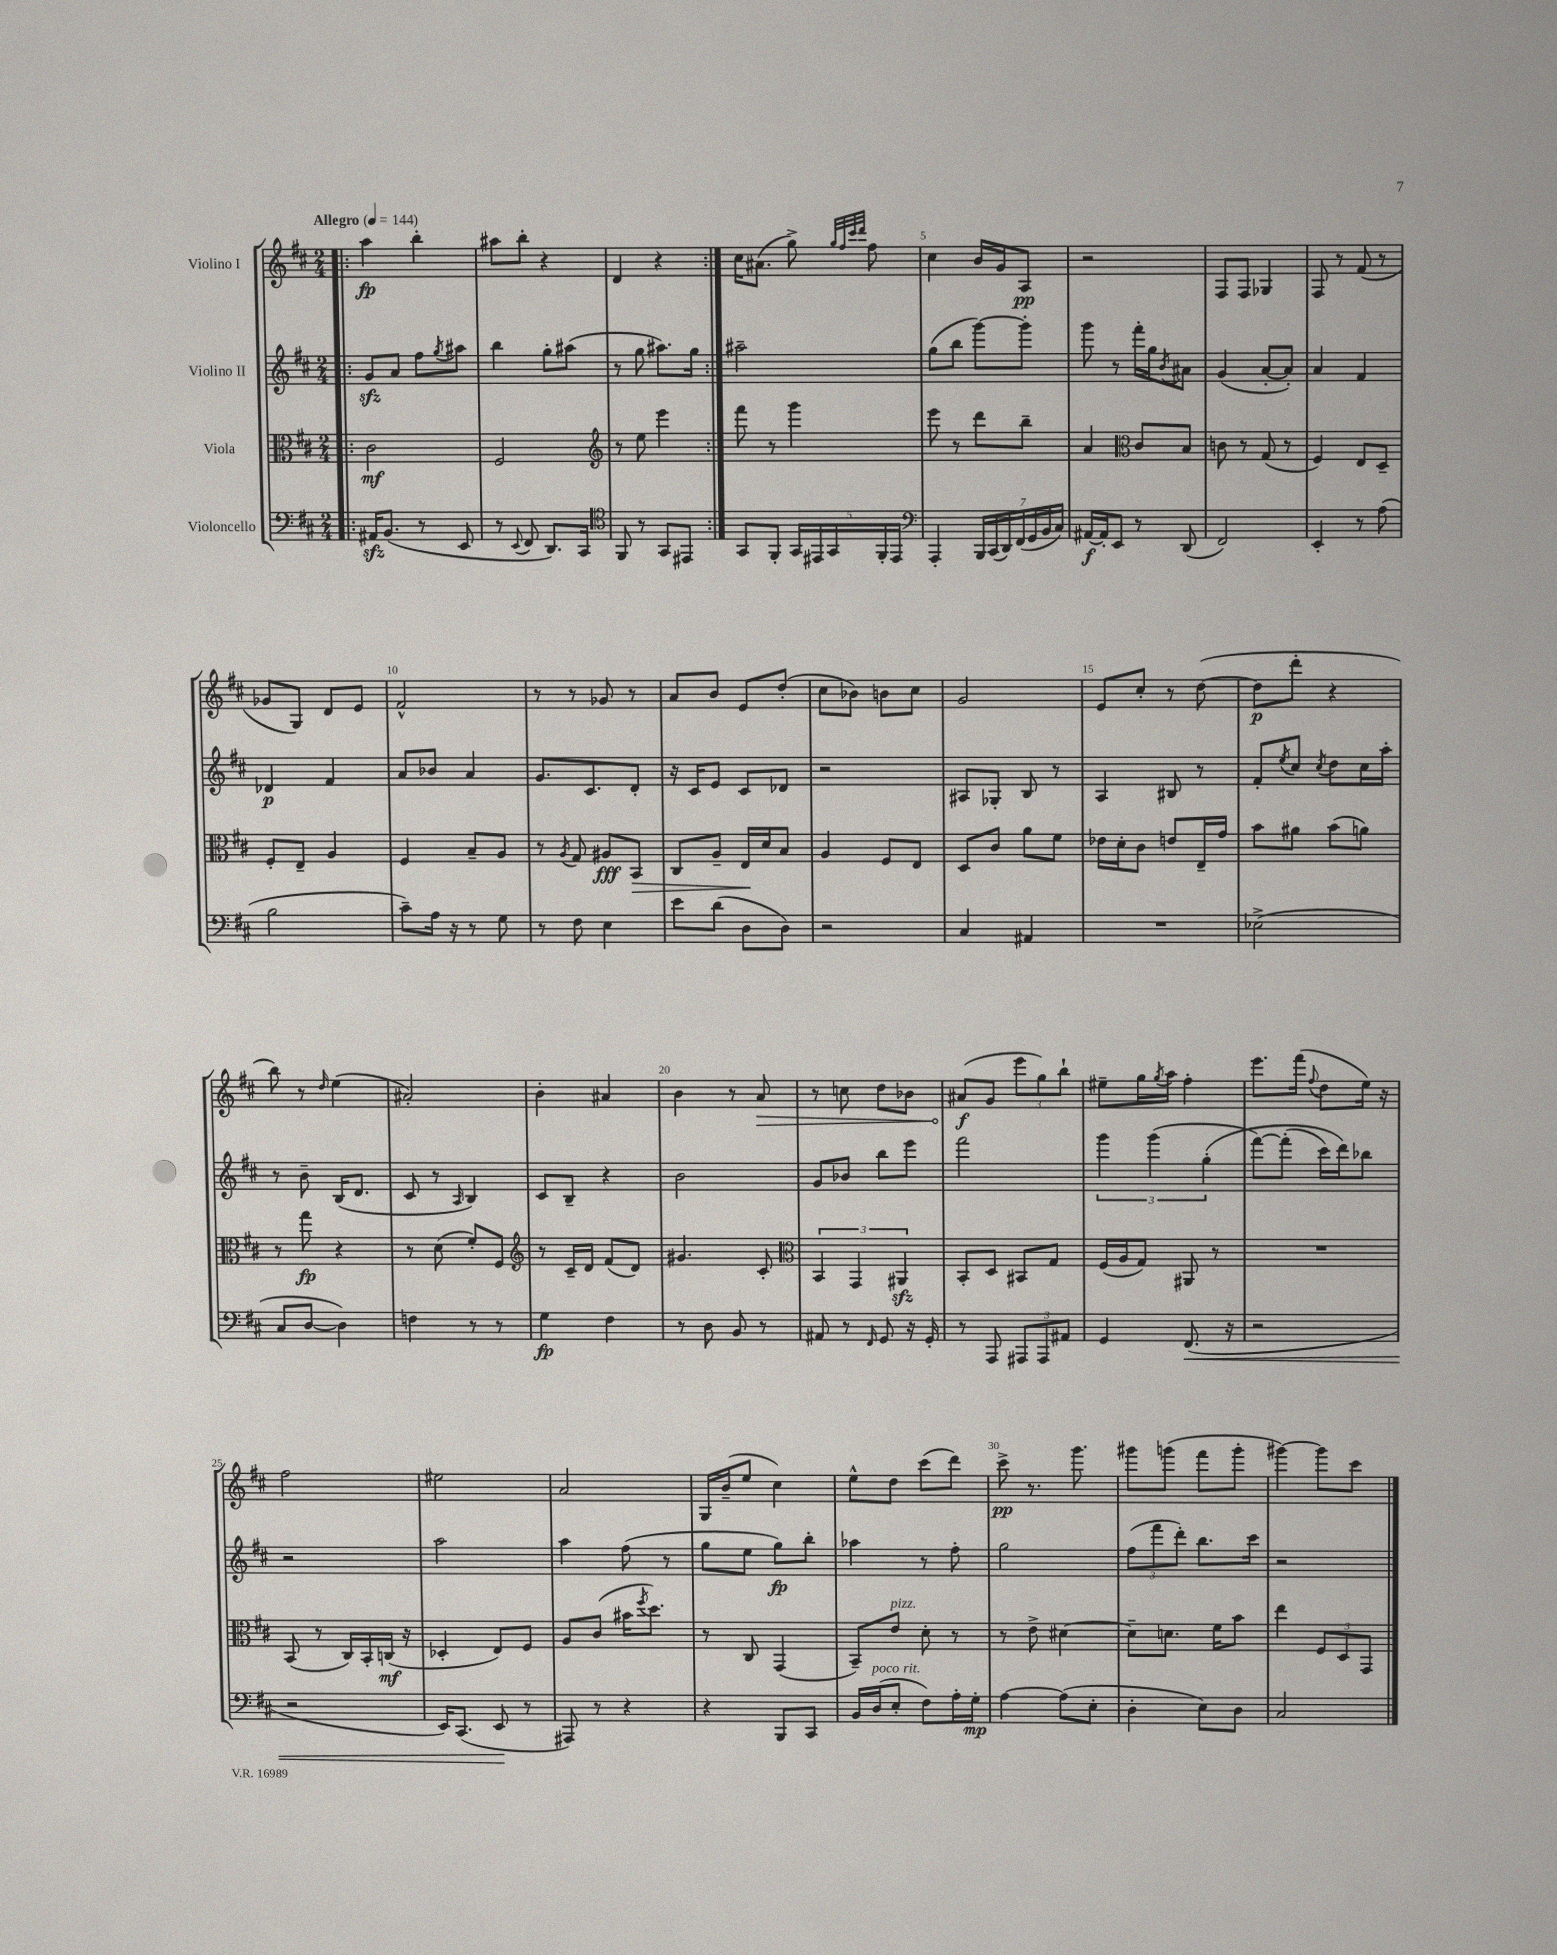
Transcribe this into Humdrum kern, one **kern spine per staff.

**kern	**dynam	**kern	**dynam	**kern	**dynam	**kern	**dynam
*part4	*part4	*part3	*part3	*part2	*part2	*part1	*part1
*staff4	*staff4	*staff3	*staff3	*staff2	*staff2	*staff1	*staff1
*I"Violoncello	*	*I"Viola	*	*I"Violino II	*	*I"Violino I	*
*clefF4	*	*clefC3	*	*clefG2	*	*clefG2	*
*k[f#c#]	*	*k[f#c#]	*	*k[f#c#]	*	*k[f#c#]	*
*M2/4	*	*M2/4	*	*M2/4	*	*M2/4	*
*MM144	*	*MM144	*	*MM144	*	*MM144	*
=1!|:	=1!|:	=1!|:	=1!|:	=1!|:	=1!|:	=1!|:	=1!|:
!	!	!	!	!	!	!LO:TX:a:B:t=Allegro	!
16AA#Xzz/KL	.	2c#\	mf	8gzz/L	.	4aa\	fp
(8.BB/J	.	.	.	.	.	.	.
.	.	.	.	8a/J	.	.	.
8r	.	.	.	8ff#\L	.	4bb'\	.
.	.	.	.	8qgg/	.	.	.
8EE/	.	.	.	8aa#X\J	.	.	.
=2	=2	=2	=2	=2	=2	=2	=2
8r	.	2F#/	.	4bb\	.	8aa#X\L	.
8qqEE/	.	.	.	.	.	.	.
8FF#/	.	.	.	.	.	8bb'\J	.
8.DD/L)	.	.	.	8gg'\L	.	4r	.
.	.	.	.	(8aa#X\J	.	.	.
16CC#/Jk	.	.	.	.	.	.	.
=3	=3	=3	=3	=3	=3	=3	=3
*clefC4	*	*clefG2	*	*	*	*	*
8FF#/	.	8r	.	8r	.	4d/	.
8r	.	8ee\	.	8gg\	.	.	.
8GG/L	.	4eee\	.	8.aa#X\L)	.	4r	.
8EE#X/J	.	.	.	.	.	.	.
.	.	.	.	16gg\Jk	.	.	.
=4:|!	=4:|!	=4:|!	=4:|!	=4:|!	=4:|!	=4:|!	=4:|!
8GG/L	.	8fff#\	.	2aa#X~\	.	16cc#\KL	.
.	.	.	.	.	.	(8.a#X\J	.
8FF#'/J	.	8r	.	.	.	.	.
20GG/LL	.	4ggg\	.	.	.	8gg^\)	.
20EE#X/	.	.	.	.	.	.	.
20GG/	.	.	.	.	.	.	.
.	.	.	.	.	.	32qqgg/LLL	.
.	.	.	.	.	.	32qqff#/	.
.	.	.	.	.	.	32qqccc#/	.
.	.	.	.	.	.	32qqddd/JJJ	.
.	.	.	.	.	.	8ff#\	.
20FF#'/	.	.	.	.	.	.	.
20EE#/JJ	.	.	.	.	.	.	.
=5	=5	=5	=5	=5	=5	=5	=5
*clefF4	*	*	*	*	*	*	*
4AAA'/	.	8eee\	.	(8gg\L	.	4cc#\	.
.	.	8r	.	8bb\J	.	.	.
28BBB/LL	.	8ddd\L	.	[8ggg\L)	.	16b/LL	.
(28CC#/	.	.	.	.	.	.	.
.	.	.	.	.	.	16g/J	.
28DD/)	.	.	.	.	.	.	.
(28FF#/	.	.	.	.	.	.	.
.	.	8bb~\J	.	8ggg'\J]	.	8A/J	pp
28GG/	.	.	.	.	.	.	.
28BB/	.	.	.	.	.	.	.
28C#/JJ)	.	.	.	.	.	.	.
=6	=6	=6	=6	=6	=6	=6	=6
[16AA#X/LL	f	4a/	.	8ggg\	.	2r	.
16AA#'/J]	.	.	.	.	.	.	.
8EE/J	.	.	.	8r	.	.	.
*	*	*clefC3	*	*	*	*	*
8r	.	8c#/L	.	16fff#'\LL	.	.	.
.	.	.	.	16gg\J	.	.	.
.	.	.	.	8qb/	.	.	.
(8DD/	.	8B/J	.	8a#X\J	.	.	.
=7	=7	=7	=7	=7	=7	=7	=7
2FF#/)	.	8cn\	.	(4g/	.	8F#/L	.
.	.	8r	.	.	.	8F#/J	.
.	.	(8G/	.	[8a'/L	.	4G-X/	.
.	.	8r	.	8a'/J])	.	.	.
=8	=8	=8	=8	=8	=8	=8	=8
4EE'/	.	4F#/)	.	4a/	.	8F#/	.
.	.	.	.	.	.	8r	.
8r	.	8E/L	.	4f#/	.	(8f#/	.
(8A\	.	8D~/J	.	.	.	8r	.
!!LO:LB:g=z
=9	=9	=9	=9	=9	=9	=9	=9
2B\	.	8F#'/L	.	4d-X/	p	8g-X/L	.
.	.	8E~/J	.	.	.	8G/J)	.
.	.	4A/	.	4f#/	.	8d/L	.
.	.	.	.	.	.	8e/J	.
=10	=10	=10	=10	=10	=10	=10	=10
8c#~\L)	.	4F#/	.	8a/L	.	2f#^^/	.
16A\Jk	.	.	.	8b-X/J	.	.	.
16r	.	.	.	.	.	.	.
8r	.	8B~/L	.	4a/	.	.	.
8G\	.	8A/J	.	.	.	.	.
=11	=11	=11	=11	=11	=11	=11	=11
8r	.	8r	.	8.g/L	.	8r	.
.	.	8qA/	.	.	.	.	.
8F#\	.	8G/	.	.	.	8r	.
.	.	.	.	8.c#/	.	.	.
4E\	.	8A#X/L	fff	.	.	8g-X/	.
!	!	!	!LO:HP:b	!	!	!	!
.	.	8BB/J	>	8d'/J	.	8r	.
=12	=12	=12	=12	=12	=12	=12	=12
8e\L	.	8C#/L	.	16r	.	8a/L	.
.	.	.	.	16c#/KL	.	.	.
(8d\J	.	8A~/J	.	8e/J	.	8b/J	.
8D\L	.	16E/LL	.	8c#/L	.	8e/L	.
.	.	16d/J	]	.	.	.	.
8D\J)	.	8B/J	.	8d-X/J	.	(8dd'/J	.
=13	=13	=13	=13	=13	=13	=13	=13
2r	.	4A/	.	2r	.	8cc#\L	.
.	.	.	.	.	.	8b-X\J)	.
.	.	8F#/L	.	.	.	8bn\L	.
.	.	8E/J	.	.	.	8cc#\J	.
=14	=14	=14	=14	=14	=14	=14	=14
4C#/	.	8D/L	.	8A#X/L	.	2g/	.
.	.	8c#/J	.	8G-X'/J	.	.	.
4AA#X/	.	8a\L	.	8B/	.	.	.
.	.	8f#\J	.	8r	.	.	.
=15	=15	=15	=15	=15	=15	=15	=15
2r	.	16e-X\LL	.	4A/	.	8e/L	.
.	.	16d'\J	.	.	.	.	.
.	.	8c#\J	.	.	.	8cc#'/J	.
.	.	8en/L	.	8B#X/	.	8r	.
.	.	16E~/L	.	8r	.	([8dd\	.
.	.	16g/JJ	.	.	.	.	.
=16	=16	=16	=16	=16	=16	=16	=16
(2E-X^\	.	8b\L	.	8f#'/L	.	8dd\L]	p
.	.	.	.	8qee/	.	.	.
.	.	8a#X\J	.	8cc#/J	.	8ddd'\J	.
.	.	.	.	8qcc#/	.	.	.
.	.	(8b\L	.	8dd\L	.	4r	.
.	.	8an\J)	.	16cc#\L	.	.	.
.	.	.	.	16aa'\JJ	.	.	.
!!LO:LB:g=z
=17	=17	=17	=17	=17	=17	=17	=17
8C#/L	.	8r	.	8r	.	8bb\)	.
[8D/J	.	8gg\	fp	8b~\	.	8r	.
.	.	.	.	.	.	16qqdd/	.
4D\])	.	4r	.	(16B/KL	.	(4ee\	.
.	.	.	.	8.d/J	.	.	.
=18	=18	=18	=18	=18	=18	=18	=18
4Fn\	.	8r	.	8c#/	.	2a#X'/)	.
.	.	(8d\	.	8r	.	.	.
.	.	.	.	16qqA/	.	.	.
8r	.	8f#'/L)	.	4B/)	.	.	.
8r	.	8F#/J	.	.	.	.	.
=19	=19	=19	=19	=19	=19	=19	=19
*	*	*clefG2	*	*	*	*	*
4G\	fp	8r	.	8c#/L	.	4b'\	.
.	.	16c#~/LL	.	8B~/J	.	.	.
.	.	16d/JJ	.	.	.	.	.
4F#\	.	(8f#/L	.	4r	.	4a#X/	.
.	.	8d/J)	.	.	.	.	.
=20	=20	=20	=20	=20	=20	=20	=20
8r	.	4.g#X/	.	2b\	.	4b\	.
8D\	.	.	.	.	.	.	.
8BB/	.	.	.	.	.	8r	.
!	!	!	!	!	!	!	!LO:HP:b
8r	.	8c#'/	.	.	.	8a/	>
=21	=21	=21	=21	=21	=21	=21	=21
*	*	*clefC3	*	*	*	*	*
8AA#X/	.	6BB/	.	8g/L	.	8r	.
8r	.	.	.	8b-X/J	.	8ccn\	.
.	.	6GG/	.	.	.	.	.
16qqFF#/	.	.	.	.	.	.	.
8GG/	.	.	.	8bb\L	.	8dd\L	.
.	.	6AA#Xzz/	.	.	.	.	.
16r	.	.	.	8eee\J	.	8b-X\J	.
16GG'/	.	.	.	.	.	.	.
=22	=22	=22	=22	=22	=22	=22	=22
8r	.	8BB'/L	.	2fff#\	.	(8a#X/L	f
8AAA/	.	8D/J	.	.	.	8g/J	]
12AAA#X/L	.	8BB#X/L	.	.	.	12eee\L	.
12AAA#/	.	.	.	.	.	12gg\)	.
.	.	8G/J	.	.	.	.	.
12AA#X/J	.	.	.	.	.	12bb`\J	.
=23	=23	=23	=23	=23	=23	=23	=23
4GG/	.	(16F#/LL	.	6ggg\	.	8ee#X~\L	.
.	.	16A/J	.	.	.	.	.
.	.	8G/J)	.	.	.	16gg\L	.
.	.	.	.	(6ggg\	.	.	.
.	.	.	.	.	.	8qgg/	.
.	.	.	.	.	.	16aa\JJ	.
!	!LO:HP:b	!	!	!	!	!	!
(8.FF#/	<	8AA#X/	.	.	.	4ff#'\	.
.	.	.	.	(6gg'\	.	.	.
.	.	8r	.	.	.	.	.
16r	.	.	.	.	.	.	.
=24	=24	=24	=24	=24	=24	=24	=24
2r	.	2r	.	[8fff#\L)	.	8.eee\L	.
.	.	.	.	(8fff#'\J]	.	.	.
.	.	.	.	.	.	(16fff#\Jk	.
.	.	.	.	.	.	8qqff#/	.
.	.	.	.	16ccc#\LL)	.	8dd\L	.
.	.	.	.	16ddd\J)	.	.	.
.	.	.	.	8bb-X\J	.	16ee\Jk)	.
.	.	.	.	.	.	16r	.
!!LO:LB:g=z
=25	=25	=25	=25	=25	=25	=25	=25
2r	.	(8BB/	.	2r	.	2ff#\	.
.	.	8r	.	.	.	.	.
.	.	16C#/LL)	.	.	.	.	.
.	.	16BB'/	.	.	.	.	.
.	.	(16Cn/JJ	mf	.	.	.	.
.	.	16r	.	.	.	.	.
=26	=26	=26	=26	=26	=26	=26	=26
16EE/KL)	.	4D-X'/	.	2aa\	.	2ee#X\	.
(8.CC#/J	.	.	.	.	.	.	.
8EE/	.	8E/L)	.	.	.	.	.
8r	[	8F#/J	.	.	.	.	.
=27	=27	=27	=27	=27	=27	=27	=27
8AAA#X/)	.	8A/L	.	4aa\	.	2a/	.
8r	.	(8c#/J	.	.	.	.	.
4r	.	16b#X\KL	.	(8ff#\	.	.	.
.	.	8qff#/	.	.	.	.	.
.	.	8.dd\J)	.	.	.	.	.
.	.	.	.	8r	.	.	.
=28	=28	=28	=28	=28	=28	=28	=28
4r	.	8r	.	8gg\L	.	16G/LL	.
.	.	.	.	.	.	(16b~/J	.
.	.	8C#/	.	8ee\J	.	8ee/J	.
8BBB/L	.	(4GG/	.	8gg\L)	fp	4cc#\)	.
8CC#/J	.	.	.	8bb'\J	.	.	.
=29	=29	=29	=29	=29	=29	=29	=29
16BB/LL	.	8BB~/L)	.	4aa-X\	.	8ee^^\L	.
!LO:TX:a:i:t=poco rit.	!	!	!	!	!	!	!
(16D/J	.	.	.	.	.	.	.
!	!	!LO:TX:a:i:t=pizz.	!	!	!	!	!
8E'/J	.	8e/J	.	.	.	8dd\J	.
8F#\L)	.	8d'\	.	8r	.	(8ccc#\L	.
16A'\L	.	8r	.	8ff#'\	.	8ddd\J)	.
16G'\JJ	mp	.	.	.	.	.	.
=30	=30	=30	=30	=30	=30	=30	=30
[4A\	.	8r	.	2gg\	.	8ccc#^\	pp
.	.	8e^\	.	.	.	8.r	.
(8A\L]	.	[4d#X\	.	.	.	.	.
.	.	.	.	.	.	8.ggg\	.
8E'\J	.	.	.	.	.	.	.
=31	=31	=31	=31	=31	=31	=31	=31
4D'\	.	8d#~\L]	.	(12ff#\L	.	8ggg#X\L	.
.	.	.	.	12fff#\	.	.	.
.	.	8.dn\J	.	.	.	(8gggn\J	.
.	.	.	.	12ddd'\J)	.	.	.
8E\L)	.	.	.	8.bb\L	.	8fff#\L	.
.	.	16f#\KL	.	.	.	.	.
8D\J	.	8b\J	.	.	.	8ggg'\J	.
.	.	.	.	16ccc#\Jk	.	.	.
=32	=32	=32	=32	=32	=32	=32	=32
2C#/	.	4ee\	.	2r	.	[4ggg#X\)	.
.	.	12F#/L	.	.	.	8ggg#\L]	.
.	.	12D/	.	.	.	.	.
.	.	.	.	.	.	8ccc#\J	.
.	.	12GG/J	.	.	.	.	.
==	==	==	==	==	==	==	==
*-	*-	*-	*-	*-	*-	*-	*-
